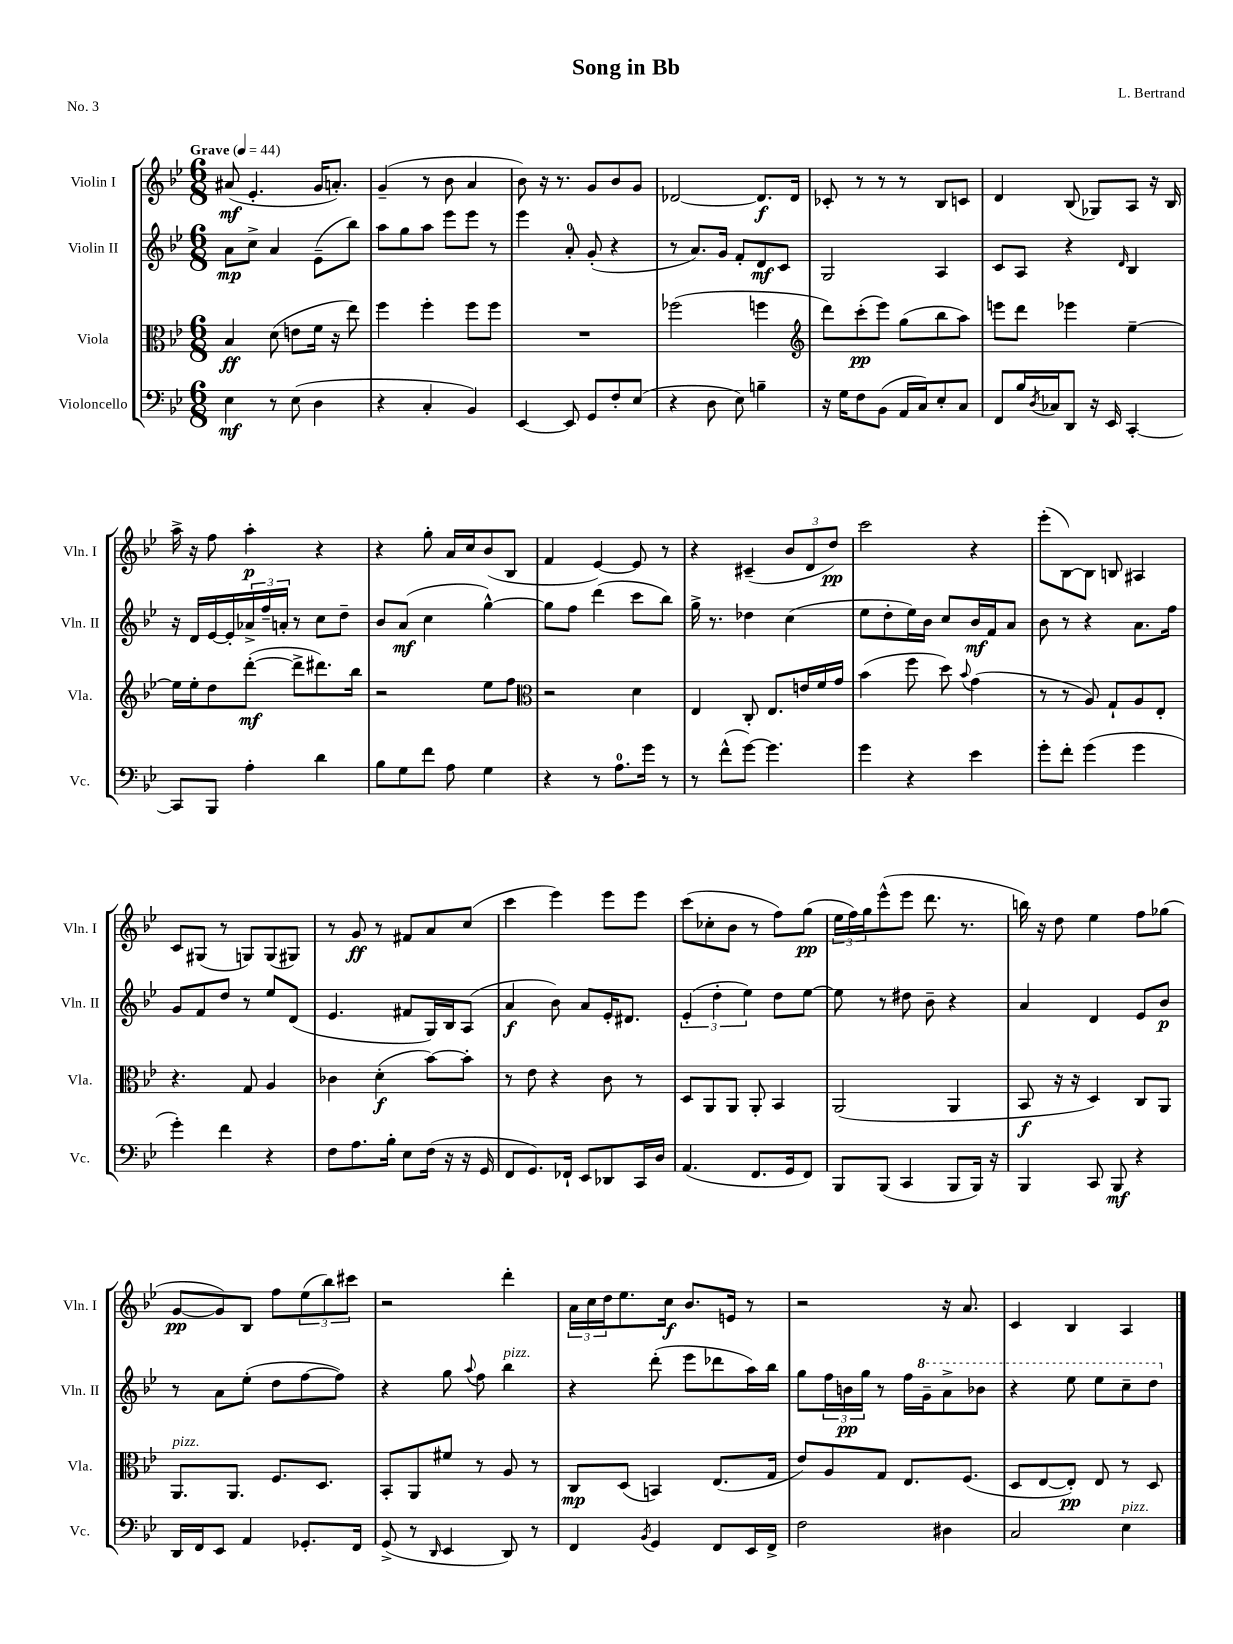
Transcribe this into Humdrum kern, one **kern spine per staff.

**kern	**dynam	**kern	**dynam	**kern	**dynam	**kern	**dynam
*part4	*part4	*part3	*part3	*part2	*part2	*part1	*part1
*staff4	*staff4	*staff3	*staff3	*staff2	*staff2	*staff1	*staff1
*I"Violoncello	*	*I"Viola	*	*I"Violin II	*	*I"Violin I	*
*I'Vc.	*	*I'Vla.	*	*I'Vln. II	*	*I'Vln. I	*
*clefF4	*	*clefC3	*	*clefG2	*	*clefG2	*
*k[b-e-]	*	*k[b-e-]	*	*k[b-e-]	*	*k[b-e-]	*
*M6/8	*	*M6/8	*	*M6/8	*	*M6/8	*
*MM44	*	*MM44	*	*MM44	*	*MM44	*
=1	=1	=1	=1	=1	=1	=1	=1
!	!	!	!	!	!	!LO:TX:a:B:t=Grave	!
4E-\	mf	4B-/	ff	8a\L	mp	(8a#X/	mf
.	.	.	.	8cc^\J	.	4.e-'/	.
8r	.	(8d\	.	4a/	.	.	.
(8E-\	.	8en\L	.	.	.	.	.
4D\	.	16f\Jk	.	(8e-~\L	.	16g/KL	.
.	.	16r	.	.	.	8.an'/J)	.
.	.	8ee-\)	.	8bb-\J)	.	.	.
=2	=2	=2	=2	=2	=2	=2	=2
4r	.	4ff\	.	8aa\L	.	(4g~/	.
.	.	.	.	8gg\	.	.	.
4C'/	.	4ff'\	.	8aa\J	.	8r	.
.	.	.	.	8eee-\L	.	8b-\	.
4BB-/)	.	8ff\L	.	8eee-\J	.	4a/	.
.	.	8ff\J	.	8r	.	.	.
=3	=3	=3	=3	=3	=3	=3	=3
[4EE-/	.	2.r	.	4eee-\	.	8b-\)	.
.	.	.	.	.	.	16r	.
.	.	.	.	.	.	8.r	.
8EE-/]	.	.	.	8a'/	.	.	.
8GG/L	.	.	.	(8g'/	.	8g/L	.
8F'/	.	.	.	4r	.	8b-/	.
(8E-/J	.	.	.	.	.	8g/J	.
=4	=4	=4	=4	=4	=4	=4	=4
4r	.	(2ff-X\	.	8r	.	[2d-X/	.
.	.	.	.	8.a/L)	.	.	.
8D\	.	.	.	.	.	.	.
.	.	.	.	16g/Jk	.	.	.
8E-\)	.	.	.	8f'/L	.	.	.
4Bn~\	.	4ffn\	.	8d/	mf	8.d-/L]	f
.	.	.	.	8c/J	.	.	.
.	.	.	.	.	.	16d-/Jk	.
=5	=5	=5	=5	=5	=5	=5	=5
*	*	*clefG2	*	*	*	*	*
16r	.	8ddd\L)	.	2G/	.	8c-X'/	.
16G\KL	.	.	.	.	.	.	.
8F\	.	(8ccc'\	pp	.	.	8r	.
(8BB-\J	.	8eee-\J)	.	.	.	8r	.
16AA/LL	.	(8gg\L	.	.	.	8r	.
16C/J)	.	.	.	.	.	.	.
8E-'/	.	8bb-\	.	4A/	.	8B-/L	.
8C/J	.	8aa\J)	.	.	.	8cn/J	.
=6	=6	=6	=6	=6	=6	=6	=6
8FF/L	.	8eeen\L	.	8c/L	.	4d/	.
16B-/L	.	8ddd\J	.	8A/J	.	.	.
8qD/	.	.	.	.	.	.	.
16C-X/J	.	.	.	.	.	.	.
8DD/J	.	4eee-X\	.	4r	.	(8B-/	.
16r	.	.	.	.	.	8G-X/L)	.
16EE-/	.	.	.	.	.	.	.
.	.	.	.	16qqd/	.	.	.
[4CC'/	.	[4ee-~\	.	4B-/	.	8A/J	.
.	.	.	.	.	.	16r	.
.	.	.	.	.	.	16B-/	.
!!LO:LB:g=z
=7	=7	=7	=7	=7	=7	=7	=7
8CC/L]	.	16ee-\LL]	.	16r	.	16aa^\	.
.	.	16ee-'\J	.	16d/LL	.	16r	.
8BBB-/J	.	8dd\	.	[16e-/	.	8ff\	.
.	.	.	.	16e-'/]	.	.	.
4A'\	.	([8ddd'\J	mf	24a-X^/	.	4aa'\	p
.	.	.	.	24ff~/	.	.	.
.	.	.	.	24an'/JJ	.	.	.
.	.	8ddd^\L]	.	8r	.	.	.
4d\	.	8.ddd#X\)	.	8cc\L	.	4r	.
.	.	.	.	8dd~\J	.	.	.
.	.	16bb-\Jk	.	.	.	.	.
=8	=8	=8	=8	=8	=8	=8	=8
8B-\L	.	2r	.	8b-/L	.	4r	.
8G\	.	.	.	(8a/J	mf	.	.
8f\J	.	.	.	4cc\	.	8gg'\	.
8A\	.	.	.	.	.	16a/LL	.
.	.	.	.	.	.	16cc/J	.
4G\	.	8ee-\L	.	[4gg^^\)	.	(8b-/	.
.	.	8ff\J	.	.	.	8B-/J	.
=9	=9	=9	=9	=9	=9	=9	=9
*	*	*clefC3	*	*	*	*	*
4r	.	2r	.	8gg\L]	.	4f/	.
.	.	.	.	8ff\J	.	.	.
8r	.	.	.	(4ddd\	.	[4e-/)	.
8.A\L	.	.	.	.	.	.	.
.	.	4d\	.	8ccc\L	.	8e-/]	.
16g\Jk	.	.	.	.	.	.	.
8r	.	.	.	8bb-\J)	.	8r	.
=10	=10	=10	=10	=10	=10	=10	=10
8r	.	4E-/	.	16gg^\	.	4r	.
.	.	.	.	8.r	.	.	.
(8f^^\L	.	.	.	.	.	.	.
[8g\J)	.	8C'/	.	4dd-X\	.	(4c#X~/	.
4.g\]	.	8.E-/L	.	.	.	.	.
.	.	.	.	(4cc\	.	12b-/L	.
.	.	16en/L	.	.	.	.	.
.	.	.	.	.	.	12d/	.
.	.	16f/	.	.	.	.	.
.	.	.	.	.	.	12dd/J)	pp
.	.	16g/JJ	.	.	.	.	.
=11	=11	=11	=11	=11	=11	=11	=11
4g\	.	(4b-\	.	8ee-\L	.	2ccc\	.
.	.	.	.	8dd'\	.	.	.
4r	.	8ff\	.	16ee-\L)	.	.	.
.	.	.	.	16b-\JJ	.	.	.
.	.	8dd\)	.	8cc/L	.	.	.
.	.	8qqb-/	.	.	.	.	.
4e-\	.	(4g\	.	16b-/L	mf	4r	.
.	.	.	.	16f/J	.	.	.
.	.	.	.	8a/J	.	.	.
=12	=12	=12	=12	=12	=12	=12	=12
8g'\L	.	8r	.	8b-\	.	(8eee-'\L	.
8f'\J	.	8r	.	8r	.	[8B-\)	.
(4g\	.	8A/)	.	4r	.	8B-\J]	.
.	.	8G`/L	.	.	.	8Bn/	.
4g\	.	8A/	.	8.a\L	.	4A#X/	.
.	.	8E-'/J	.	.	.	.	.
.	.	.	.	16ff\Jk	.	.	.
!!LO:LB:g=z
=13	=13	=13	=13	=13	=13	=13	=13
4g'\)	.	4.r	.	8g/L	.	8c/L	.
.	.	.	.	8f/	.	(8G#X/J	.
4f\	.	.	.	8dd/J	.	8r	.
.	.	8G/	.	8r	.	8Gn/L)	.
4r	.	4A/	.	8ee-/L	.	(8G/	.
.	.	.	.	(8d/J	.	8G#X/J)	.
=14	=14	=14	=14	=14	=14	=14	=14
8F\L	.	4c-X\	.	4.e-/	.	8r	.
8.A\	.	.	.	.	.	8g/	ff
.	.	(4d'\	f	.	.	8r	.
16B-'\Jk	.	.	.	.	.	.	.
8E-\L	.	.	.	8f#X/L	.	8f#X/L	.
(16F\Jk	.	[8b-\L)	.	16G/L)	.	8a/	.
16r	.	.	.	16B-/J	.	.	.
16r	.	8b-'\J]	.	(8A/J	.	(8cc/J	.
16GG/	.	.	.	.	.	.	.
=15	=15	=15	=15	=15	=15	=15	=15
8FF/L	.	8r	.	4a/	f	4ccc\	.
8.GG/)	.	8e-\	.	.	.	.	.
.	.	4r	.	8b-\)	.	4eee-\)	.
16FF-X`/Jk	.	.	.	.	.	.	.
8EE-/L	.	.	.	8a/L	.	.	.
8DD-X/	.	8c\	.	16e-'/K	.	8eee-\L	.
.	.	.	.	8.d#X/J	.	.	.
16CC/L	.	8r	.	.	.	8eee-\J	.
16D/JJ	.	.	.	.	.	.	.
=16	=16	=16	=16	=16	=16	=16	=16
(4.AA/	.	8D/L	.	(6e-'/	.	(8ccc\L	.
.	.	8AA/	.	.	.	8cc-X'\	.
.	.	.	.	6dd'\	.	.	.
.	.	8AA/J	.	.	.	8b-\J	.
.	.	.	.	6ee-\)	.	.	.
8.FF/L	.	8AA'/	.	.	.	8r	.
.	.	4BB-/	.	8dd\L	.	8ff\L)	.
16GG/k	.	.	.	.	.	.	.
8FF/J)	.	.	.	[8ee-\J	.	(8gg\J	pp
=17	=17	=17	=17	=17	=17	=17	=17
8BBB-/L	.	(2AA/	.	8ee-\]	.	24ee-\LL	.
.	.	.	.	.	.	24ff\)	.
.	.	.	.	.	.	24gg\J	.
(8BBB-/J	.	.	.	8r	.	(8eee-^^\	.
4CC/	.	.	.	8dd#X\	.	8eee-\J	.
.	.	.	.	8b-~\	.	8.ddd\	.
8BBB-/L	.	4AA/	.	4r	.	.	.
.	.	.	.	.	.	8.r	.
16BBB-/Jk)	.	.	.	.	.	.	.
16r	.	.	.	.	.	.	.
=18	=18	=18	=18	=18	=18	=18	=18
4BBB-/	.	8BB-/	f	4a/	.	16bbn\)	.
.	.	.	.	.	.	16r	.
.	.	16r	.	.	.	8dd\	.
.	.	16r	.	.	.	.	.
8CC/	.	4D/)	.	4d/	.	4ee-\	.
8BBB-/	mf	.	.	.	.	.	.
4r	.	8C/L	.	8e-/L	.	8ff\L	.
.	.	8AA/J	.	8b-/J	p	(8gg-X\J	.
!!LO:LB:g=z
=19	=19	=19	=19	=19	=19	=19	=19
!	!	!LO:TX:a:i:t=pizz.	!	!	!	!	!
16DD/LL	.	8.AA/L	.	8r	.	[8g/L	pp
16FF/J	.	.	.	.	.	.	.
8EE-/J	.	.	.	8a\L	.	8g/])	.
.	.	8.AA/J	.	.	.	.	.
4AA/	.	.	.	(8ee-'\J	.	8B-/J	.
.	.	8.F/L	.	8dd\L	.	8ff\L	.
8.GG-X'/L	.	.	.	[8ff\	.	(12ee-\	.
.	.	8.D/J	.	.	.	.	.
.	.	.	.	.	.	12bb-\)	.
.	.	.	.	8ff\J])	.	.	.
.	.	.	.	.	.	12ccc#X\J	.
16FF/Jk	.	.	.	.	.	.	.
=20	=20	=20	=20	=20	=20	=20	=20
(8GG^/	.	8BB-'/L	.	4r	.	2r	.
8r	.	8AA/	.	.	.	.	.
16qqDD/	.	.	.	.	.	.	.
4EE-/	.	8f#X/J	.	8gg\	.	.	.
.	.	.	.	8qqaa/	.	.	.
.	.	8r	.	8ff\	.	.	.
!	!	!	!	!LO:TX:a:i:t=pizz.	!	!	!
8DD/)	.	8A/	.	4bb-\	.	4ddd'\	.
8r	.	8r	.	.	.	.	.
=21	=21	=21	=21	=21	=21	=21	=21
4FF/	.	8C/L	mp	4r	.	24a\LL	.
.	.	.	.	.	.	24cc\	.
.	.	.	.	.	.	24dd\J	.
.	.	(8D/J	.	.	.	8.ee-\	.
8qBB-/	.	.	.	.	.	.	.
4GG/	.	4BBn/)	.	(8ddd'\	.	.	.
.	.	.	.	.	.	16cc\Jk	f
.	.	.	.	8eee-\L	.	8.b-/L	.
8FF/L	.	(8.E-/L	.	8ddd-X\	.	.	.
.	.	.	.	.	.	16en/Jk	.
16EE-/L	.	.	.	16aa\L)	.	8r	.
16FF^/JJ	.	16G/Jk	.	16bb-\JJ	.	.	.
=22	=22	=22	=22	=22	=22	=22	=22
2F\	.	8e-/L)	.	8gg\L	.	2r	.
.	.	8A/	.	24ff\L	.	.	.
.	.	.	.	24bn\	pp	.	.
.	.	.	.	24gg\JJ	.	.	.
.	.	8G/J	.	8r	.	.	.
.	.	8.E-/L	.	16ff\LL	.	.	.
*	*	*	*	*8va	*	*	*
.	.	.	.	16gg~\J	.	.	.
4D#X\	.	.	.	8aa^\	.	16r	.
.	.	(8.F/J	.	.	.	8.a/	.
.	.	.	.	8bb-X\J	.	.	.
=23	=23	=23	=23	=23	=23	=23	=23
2C/	.	8D/L	.	4r	.	4c/	.
.	.	[8E-/	.	.	.	.	.
.	.	8E-'/J])	pp	8eee-\	.	4B-/	.
.	.	8E-/	.	8eee-\L	.	.	.
!LO:TX:a:i:t=pizz.	!	!	!	!	!	!	!
4E-\	.	8r	.	8ccc~\	.	4A/	.
.	.	8D/	.	8ddd\J	.	.	.
*	*	*	*	*X8va	*	*	*
==	==	==	==	==	==	==	==
*-	*-	*-	*-	*-	*-	*-	*-
